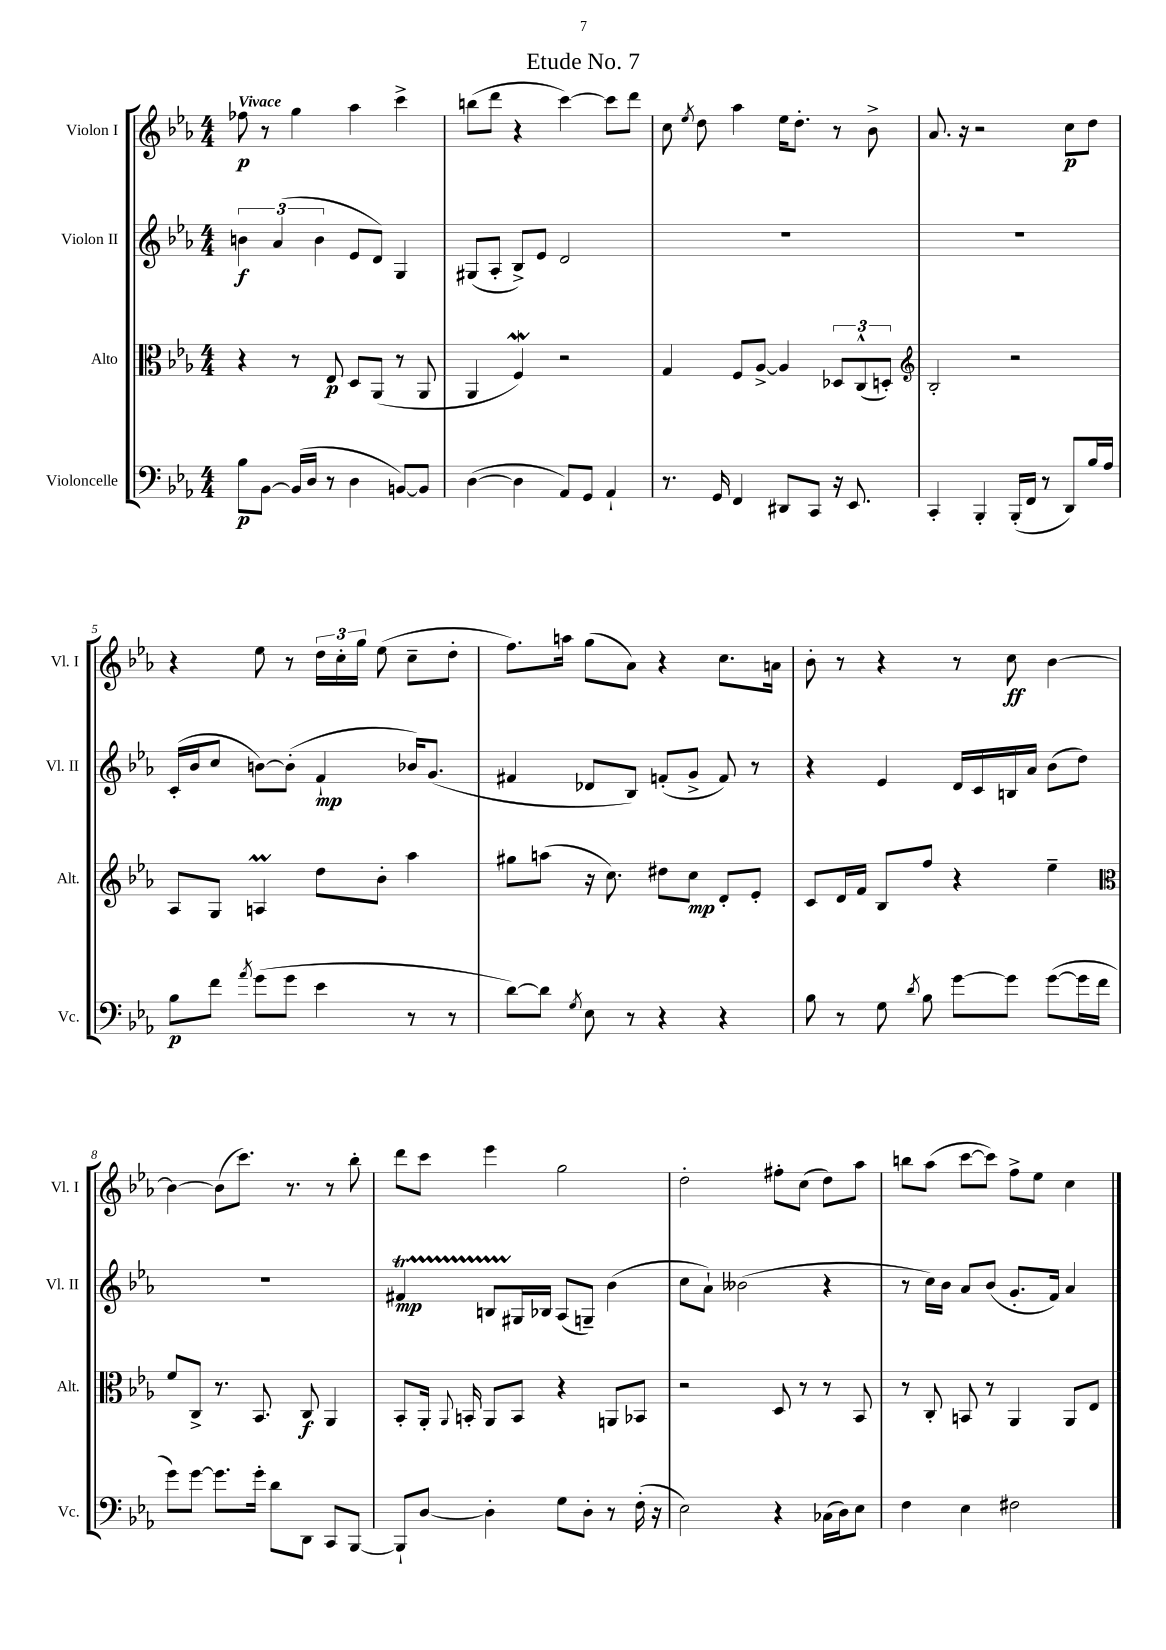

**kern	**dynam	**kern	**dynam	**kern	**dynam	**kern	**dynam
*part4	*part4	*part3	*part3	*part2	*part2	*part1	*part1
*staff4	*staff4	*staff3	*staff3	*staff2	*staff2	*staff1	*staff1
*I"Violoncelle	*	*I"Alto	*	*I"Violon II	*	*I"Violon I	*
*I'Vc.	*	*I'Alt.	*	*I'Vl. II	*	*I'Vl. I	*
*clefF4	*	*clefC3	*	*clefG2	*	*clefG2	*
*k[b-e-a-]	*	*k[b-e-a-]	*	*k[b-e-a-]	*	*k[b-e-a-]	*
*M4/4	*	*M4/4	*	*M4/4	*	*M4/4	*
=1	=1	=1	=1	=1	=1	=1	=1
!	!	!	!	!	!	!LO:TX:a:B:t=Vivace	!
8B-\L	p	4r	.	6bn\	f	8ff-X\	p
[8BB-\J	.	.	.	.	.	8r	.
.	.	.	.	(6a-/	.	.	.
(16BB-/LL]	.	8r	.	.	.	4gg\	.
16D/JJ	.	.	.	.	.	.	.
.	.	.	.	6b\	.	.	.
8r	.	8E-/	p	.	.	.	.
4D\	.	8D/L	.	8e-/L	.	4aa-\	.
.	.	(8AA-/J	.	8d/J)	.	.	.
[8BBn/L)	.	8r	.	4G/	.	4ccc^\	.
8BB/J]	.	8AA-/	.	.	.	.	.
=2	=2	=2	=2	=2	=2	=2	=2
([4D\	.	4AA-/	.	(8G#X/L	.	(8bbn\L	.
.	.	.	.	8A-'/J	.	8ddd\J	.
4D\]	.	4FW/)	.	8B-^/L)	.	4r	.
.	.	.	.	8e-/J	.	.	.
8AA-/L)	.	2r	.	2d/	.	[4ccc\)	.
8GG/J	.	.	.	.	.	.	.
4AA-`/	.	.	.	.	.	8ccc\L]	.
.	.	.	.	.	.	8ddd\J	.
=3	=3	=3	=3	=3	=3	=3	=3
8.r	.	4G/	.	1r	.	8cc\	.
.	.	.	.	.	.	8qee-/	.
.	.	.	.	.	.	8dd\	.
16GG/	.	.	.	.	.	.	.
4FF/	.	8F/L	.	.	.	4aa-\	.
.	.	[8A-^/J	.	.	.	.	.
8DD#X/L	.	4A-/]	.	.	.	16ee-\KL	.
.	.	.	.	.	.	8.dd'\J	.
8CC/J	.	.	.	.	.	.	.
16r	.	12D-X/L	.	.	.	8r	.
8.EE-/	.	.	.	.	.	.	.
.	.	(12C^^/	.	.	.	.	.
.	.	.	.	.	.	8b-^\	.
.	.	12Dn'/J)	.	.	.	.	.
=4	=4	=4	=4	=4	=4	=4	=4
*	*	*clefG2	*	*	*	*	*
4CC'/	.	2B-'/	.	1r	.	8.a-/	.
.	.	.	.	.	.	16r	.
4BBB-'/	.	.	.	.	.	2r	.
(16BBB-'/LL	.	2r	.	.	.	.	.
16FF/JJ	.	.	.	.	.	.	.
8r	.	.	.	.	.	.	.
8DD/L)	.	.	.	.	.	8cc\L	p
16B-/L	.	.	.	.	.	8dd\J	.
16A-/JJ	.	.	.	.	.	.	.
!!LO:LB:g=z
=5	=5	=5	=5	=5	=5	=5	=5
8B-\L	p	8A-/L	.	(16c'/LL	.	4r	.
.	.	.	.	16b-/J	.	.	.
8f\J	.	8G/J	.	8cc/J	.	.	.
8qa-/	.	.	.	.	.	.	.
(8g\L	.	4Anm/	.	[8bn\L)	.	8ee-\	.
8g\J	.	.	.	(8b'\J]	.	8r	.
4e-\	.	8dd\L	.	4f`/	mp	24dd\LL	.
.	.	.	.	.	.	24cc'\	.
.	.	.	.	.	.	24gg\JJ	.
.	.	8b-'\J	.	.	.	(8ee-\	.
8r	.	4aa-\	.	16b-X/KL)	.	8cc~\L	.
.	.	.	.	(8.g/J	.	.	.
8r	.	.	.	.	.	8dd'\J	.
=6	=6	=6	=6	=6	=6	=6	=6
[8d\L)	.	8gg#X\L	.	4f#X/	.	8.ff\L)	.
8d\J]	.	(8aan\J	.	.	.	.	.
.	.	.	.	.	.	16aan\Jk	.
8qG/	.	.	.	.	.	.	.
8E-\	.	16r	.	8d-X/L	.	(8gg\L	.
.	.	8.cc\)	.	.	.	.	.
8r	.	.	.	8B-/J)	.	8a-\J)	.
4r	.	8dd#X\L	.	(8fn'/L	.	4r	.
.	.	8cc\J	mp	8g^/J	.	.	.
4r	.	8d'/L	.	8f/)	.	8.cc\L	.
.	.	8e-'/J	.	8r	.	.	.
.	.	.	.	.	.	16an\Jk	.
=7	=7	=7	=7	=7	=7	=7	=7
8B-\	.	8c/L	.	4r	.	8b-'\	.
8r	.	16d/L	.	.	.	8r	.
.	.	16f/JJ	.	.	.	.	.
8G\	.	8B-/L	.	4e-/	.	4r	.
8qd/	.	.	.	.	.	.	.
8B-\	.	8ff/J	.	.	.	.	.
[8g\L	.	4r	.	16d/LL	.	8r	.
.	.	.	.	16c/	.	.	.
8g\J]	.	.	.	16Bn/	.	8cc\	ff
.	.	.	.	16a-/JJ	.	.	.
([8g\L	.	4ee-~\	.	(8b-\L	.	[4b-\	.
16g\L]	.	.	.	8dd\J)	.	.	.
16f\JJ	.	.	.	.	.	.	.
!!LO:LB:g=z
=8	=8	=8	=8	=8	=8	=8	=8
*	*	*clefC3	*	*	*	*	*
8g\L)	.	8f/L	.	1r	.	4b-\_	.
[8g\J	.	8C^/J	.	.	.	.	.
8.g\L]	.	8.r	.	.	.	(8b-\L]	.
.	.	.	.	.	.	8.ccc\J)	.
16g'\Jk	.	8.BB-/	.	.	.	.	.
8d\L	.	.	.	.	.	.	.
.	.	.	.	.	.	8.r	.
8DD\J	.	8C/	f	.	.	.	.
8CC/L	.	4AA-/	.	.	.	8r	.
[8BBB-/J	.	.	.	.	.	8bb-'\	.
=9	=9	=9	=9	=9	=9	=9	=9
8BBB-`/L]	.	8BB-'/L	.	4f#Xt/	mp	8ddd\L	.
[8D/J	.	16AA-'/Jk	.	.	.	8ccc\J	.
.	.	8qqAA-/	.	.	.	.	.
.	.	16BBn'/	.	.	.	.	.
4D'\]	.	8AA-/L	.	8BnTTT/L	.	4eee-\	.
.	.	8BB/J	.	16G#X/L	.	.	.
.	.	.	.	16B-X/JJ	.	.	.
8G\L	.	4r	.	(8A-/L	.	2gg\	.
8D'\J	.	.	.	8Gn~/J)	.	.	.
8r	.	8AAn/L	.	(4b-\	.	.	.
(16F'\	.	8BB-X/J	.	.	.	.	.
16r	.	.	.	.	.	.	.
=10	=10	=10	=10	=10	=10	=10	=10
2E-\)	.	2r	.	8cc\L	.	2dd'\	.
.	.	.	.	8a-`\J)	.	.	.
.	.	.	.	(2b--X\	.	.	.
4r	.	8D/	.	.	.	8ff#X'\L	.
.	.	8r	.	.	.	(8cc\J	.
(16C-X\LL	.	8r	.	4r	.	8dd\L)	.
16D\J)	.	.	.	.	.	.	.
8E-\J	.	8BB-/	.	.	.	8aa-\J	.
=11	=11	=11	=11	=11	=11	=11	=11
4F\	.	8r	.	8r	.	8bbn\L	.
.	.	8C'/	.	16cc\LL)	.	(8aa-\J	.
.	.	.	.	16b-\JJ	.	.	.
4E-\	.	8BBn/	.	8a-/L	.	[8ccc\L	.
.	.	8r	.	(8b-/J	.	8ccc\J])	.
2F#X\	.	4AA-/	.	8.g'/L	.	8ff^\L	.
.	.	.	.	.	.	8ee-\J	.
.	.	.	.	16f/Jk)	.	.	.
.	.	8AA-/L	.	4a-/	.	4cc\	.
.	.	8E-/J	.	.	.	.	.
==	==	==	==	==	==	==	==
*-	*-	*-	*-	*-	*-	*-	*-
